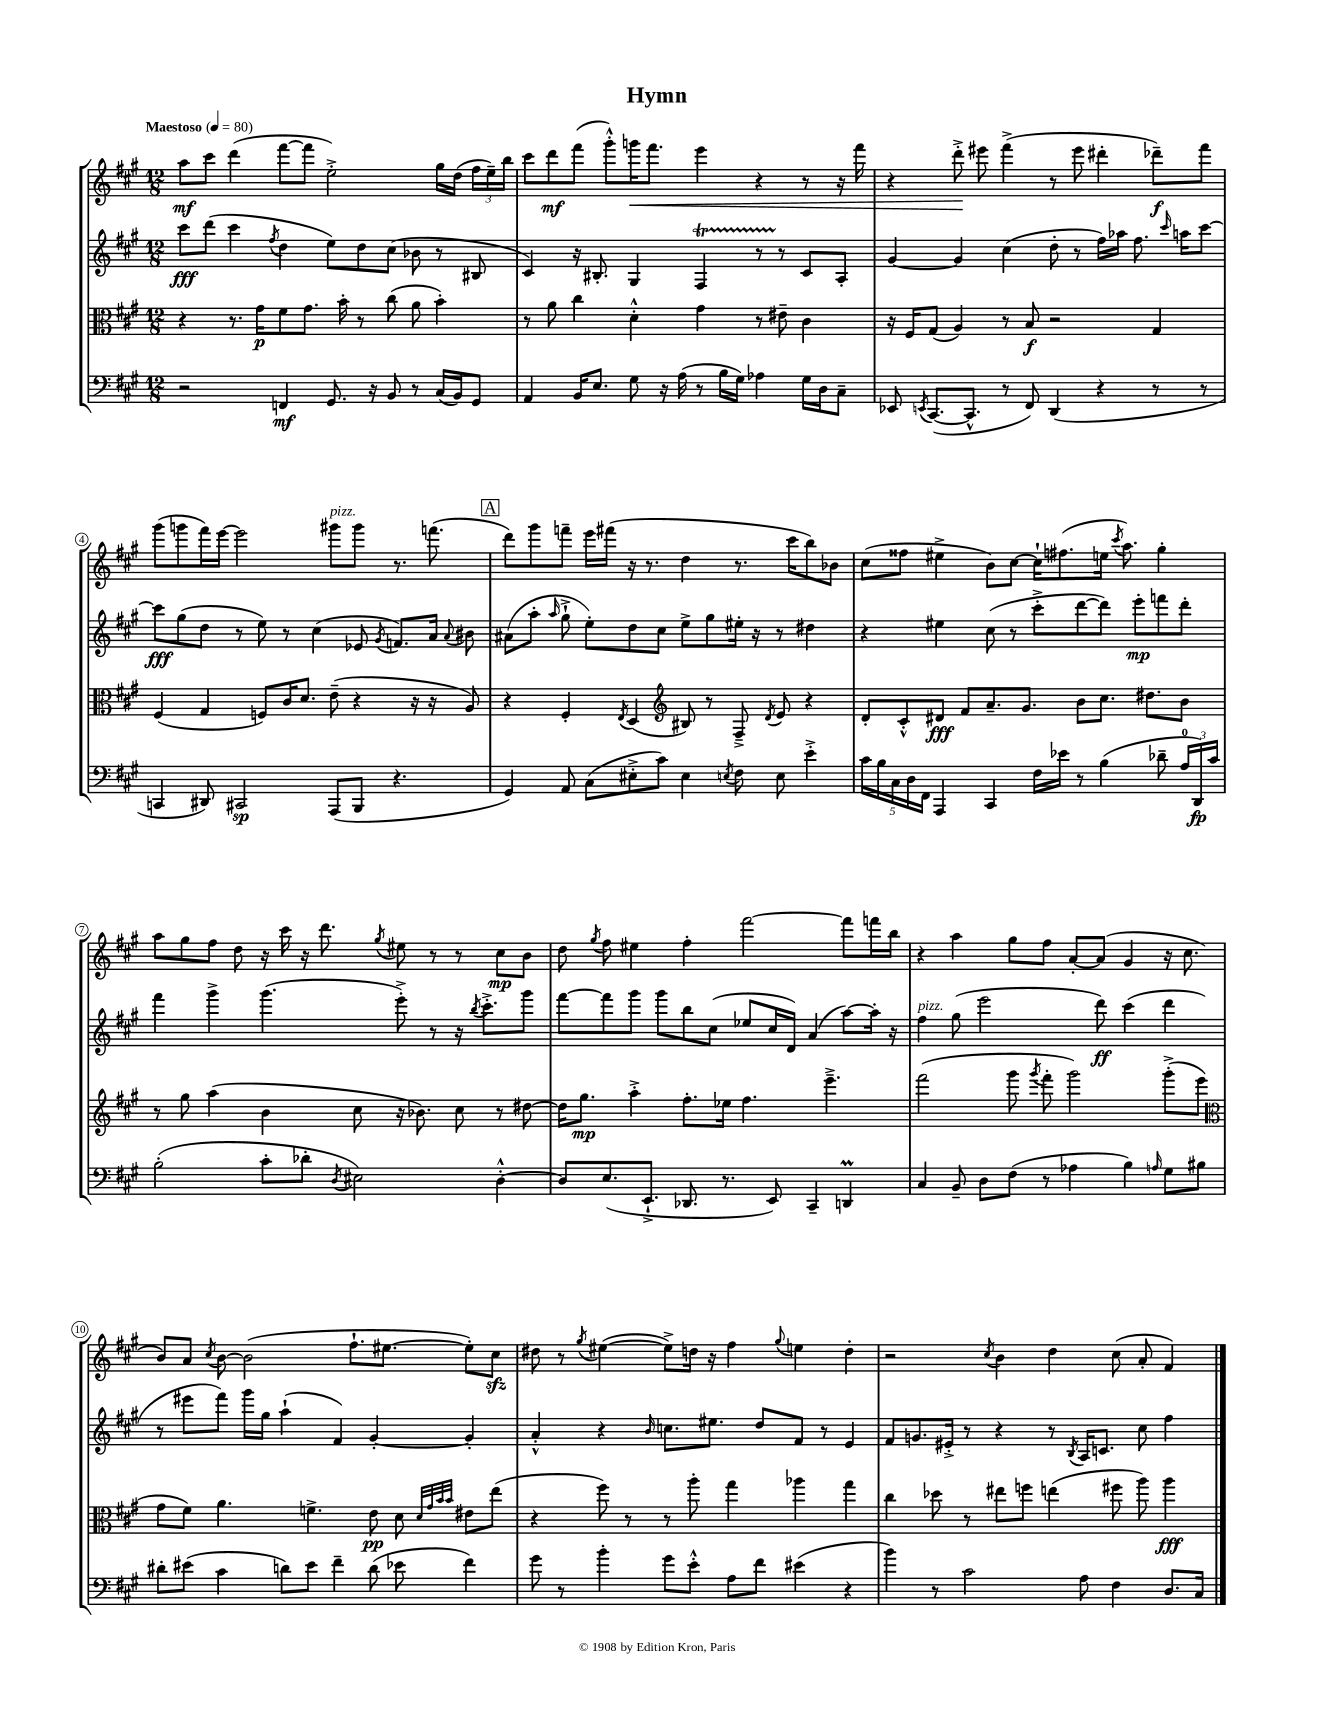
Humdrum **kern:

**kern	**kern	**kern	**kern
*staff4	*staff3	*staff2	*staff1
*clefF4	*clefC3	*clefG2	*clefG2
*k[f#c#g#]	*k[f#c#g#]	*k[f#c#g#]	*k[f#c#g#]
*M12/8	*M12/8	*M12/8	*M12/8
*MM80	*MM80	*MM80	*MM80
2r	4r	8ccc#	8aa
.	.	(8ddd	8ccc#
.	8.r	4ccc#	(4ddd
.	16g#	.	.
.	.	8qff#	.
4FF	8f#	4dd	[8fff#
.	8.g#	.	8fff#]
8.GG#	.	8ee)	2ee'^)
.	16b'	.	.
.	8r	8dd	.
16r	.	.	.
8BB	(8cc#	(8cc#	.
8r	8a	8b-	.
(16C#	4b')	8r	16gg#
16BB)	.	.	(16dd
8GG#	.	8B#	24ff#
.	.	.	24ee~)
.	.	.	24bb
=	=	=	=
4AA	8r	4c#)	8ccc#
.	8a	.	8ddd
16BB	4cc#	16r	(8fff#
8.E	.	8.B#'	.
.	.	.	8ggg#'^^)
8G#	4d'^^	4G#	16ggg
.	.	.	8.fff#
16r	.	.	.
(16A	.	.	.
8r	4g#	4F#	4eee
16B	.	.	.
16G#)	.	.	.
4A-	8r	8r	4r
.	8e#~	8r	.
16G#	4c#	8c#	8r
16D	.	.	.
8C#~	.	8A'	16r
.	.	.	16fff#
=	=	=	=
8EE-	16r	[4g#	4r
.	16F#	.	.
8qEE	.	.	.
([8.CC#	(8G#	.	.
.	4A)	4g#]	8ddd'^
8.CC#^^]	.	.	.
.	.	.	8eee#
8r	8r	(4cc#	(4fff#^
8FF#)	8B	.	.
(4DD	2r	8dd'	8r
.	.	8r	8eee#
4r	.	16ff#)	4ddd#'
.	.	16aa-	.
.	.	8.ff#	.
8r	4G#	.	8ddd-~)
.	.	16qqccc#	.
.	.	16aa	.
8r	.	[8ccc#	8fff#
=	=	=	=
4CC	(4F#	8ccc#]	(8ggg#
.	.	(8gg#	8ggg
8DD#)	4G#	8dd	16fff#)
.	.	.	[16eee
2CC#	.	8r	2eee]
.	8F)	8ee)	.
.	16c#	8r	.
.	8.d	.	.
.	.	(4cc#	.
(8AAA	(8e~	.	8ggg#
8BBB	4r	8e-	8ggg#
.	.	8qg#	.
4.r	.	8.f)	8.r
.	16r	.	.
.	16r	16a	(8.fff
.	.	8qqa	.
.	8A)	8b#	.
=	=	=	=
4GG#)	4r	(8a#	8ddd)
.	.	8aa'	8ggg#
.	.	16qqaa	.
8AA	4F#'	8gg#`^	8fff~
(8C#	.	8ee')	16eee
.	.	.	(16fff#
.	8qE	.	.
8E#'^	(4D	8dd	16r
.	.	.	8.r
8c#)	.	8cc#	.
*	*clefG2	*	*
4E#	8B#)	8ee^	4dd
.	8r	8gg#	.
8qE	.	.	.
8F#	8F#~^	16ee#'	8.r
.	.	16r	.
.	8qd	.	.
8E	8e	8r	.
.	.	.	16ccc#
4e'^	4r	4dd#	8bb)
.	.	.	8b-
=	=	=	=
20c#	8d'	4r	(8cc#
20B	.	.	.
20C#	.	.	.
.	8c#'^^	.	8ff##
20D	.	.	.
20FF#	.	.	.
4AAA	8d#	4ee#	4ee#^
.	8f#	.	.
4CC#	8.a~	(8cc#	8b)
.	.	8r	[8cc#
.	8.g#	.	.
16F#	.	8ccc#'^	16cc#`]
16e-	.	.	(8.ff#
8r	8b	[8ddd	.
(4B	8.cc#	8ddd])	16ee
.	.	.	8qccc#
.	.	.	8.aa)
.	.	8eee'	.
.	8.dd#	.	.
8d-~	.	8fff	4gg#'
24A	8b	8ddd'	.
24DD)	.	.	.
24c#	.	.	.
=	=	=	=
(2B'	8r	4fff#	8aa
.	8gg#	.	8gg#
.	(4aa	4ggg#^	8ff#
.	.	.	8dd
8c#'	4b	(4.ggg#	16r
.	.	.	16ccc#
8d-'	.	.	16r
.	.	.	8.ddd
8qD	.	.	.
2E#)	8cc#	.	.
.	.	.	8qgg#
.	16r	8eee'^)	8ee#
.	8.b-)	.	.
.	.	8r	8r
.	8cc#	16r	8r
.	.	8qbb	.
.	.	8.ccc#'^	.
[4D'^^	8r	.	8cc#
.	[8dd#	8ggg#	8b
=	=	=	=
8D]	16dd#]	[8fff#	8dd
.	8.gg#	.	.
.	.	.	8qgg#
(8.E	.	8fff#]	8ff#
.	4aa'^	8ggg#	4ee#
8.EE`^	.	.	.
.	.	8ggg#	.
8.DD-	8.ff#'	8bb	4ff#'
.	.	(8cc#	.
8.r	16ee-	.	.
.	4.ff#	8ee-	[2fff#
8EE)	.	16cc#	.
.	.	16d)	.
4CC#~	.	(4a	.
.	4.eee~^	.	.
4DD	.	[8aa)	8fff#]
.	.	16aa']	16fff
.	.	16r	16bb
=	=	=	=
4C#	(2fff#	4ff#	4r
8BB~	.	(8gg#	4aa
8D	.	2eee	.
(8F#	8ggg#	.	8gg#
.	8qggg#	.	.
8r	8fff#'	.	8ff#
4A-	2ggg#)	.	[8a'
.	.	8ddd)	(8a]
4B)	.	(4ccc#	4g#
16qqA	.	.	.
8G#	(8ggg#'^	4ddd	16r
.	.	.	8.cc#
8B#	8eee	.	.
=	=	=	=
*	*clefC3	*	*
8d#'	8g#	8r	8b)
(8e#	8f#)	8eee#	8a
.	.	.	8qcc#
4c#	4.a	8fff#)	[8b
.	.	16ggg#	(2b]
.	.	16gg#	.
8d)	.	(4aa`	.
8e#	4.f^	.	.
4f#~	.	4f#)	.
.	.	.	8.ff#`
(8d	8e	[4g#'	.
.	.	.	[8.ee#
8e-	8d	.	.
.	32qqd	.	.
.	32qqg#	.	.
.	32qqb	.	.
.	32qqb	.	.
4f#)	8e#	4g#']	8ee#'])
.	(8ee	.	8cc#
=	=	=	=
8g#	4r	4a'^^	8dd#
8r	.	.	8r
.	.	.	8qgg#
4b'	8ff#)	4r	([4ee#
.	8r	.	.
.	.	16qqb	.
8g#	8r	8.cc	8ee#^])
8e'^^	8aa'	.	16dd
.	.	8.ee#	16r
8A	4gg#	.	4ff#
8f#	.	8dd	.
.	.	.	8qqgg#
(4e#	4aa-	8f#	4ee
.	.	8r	.
4r	4gg#	4e	4dd'
=	=	=	=
4b)	4cc#	8f#	2r
.	.	8.g	.
8r	8dd-	.	.
.	.	16e#'^	.
2c#	8r	8r	.
.	.	.	8qcc#
.	8ee#	4r	4b
.	8ff	.	.
.	(4ee	8r	4dd
.	.	8qB	.
8A	.	16A	.
.	.	8.c	.
4F#	8ff#	.	(8cc#
.	8aa)	8cc#	8a'
8.D	4aa	4ff#	4f#)
16C#	.	.	.
==	==	==	==
*-	*-	*-	*-
